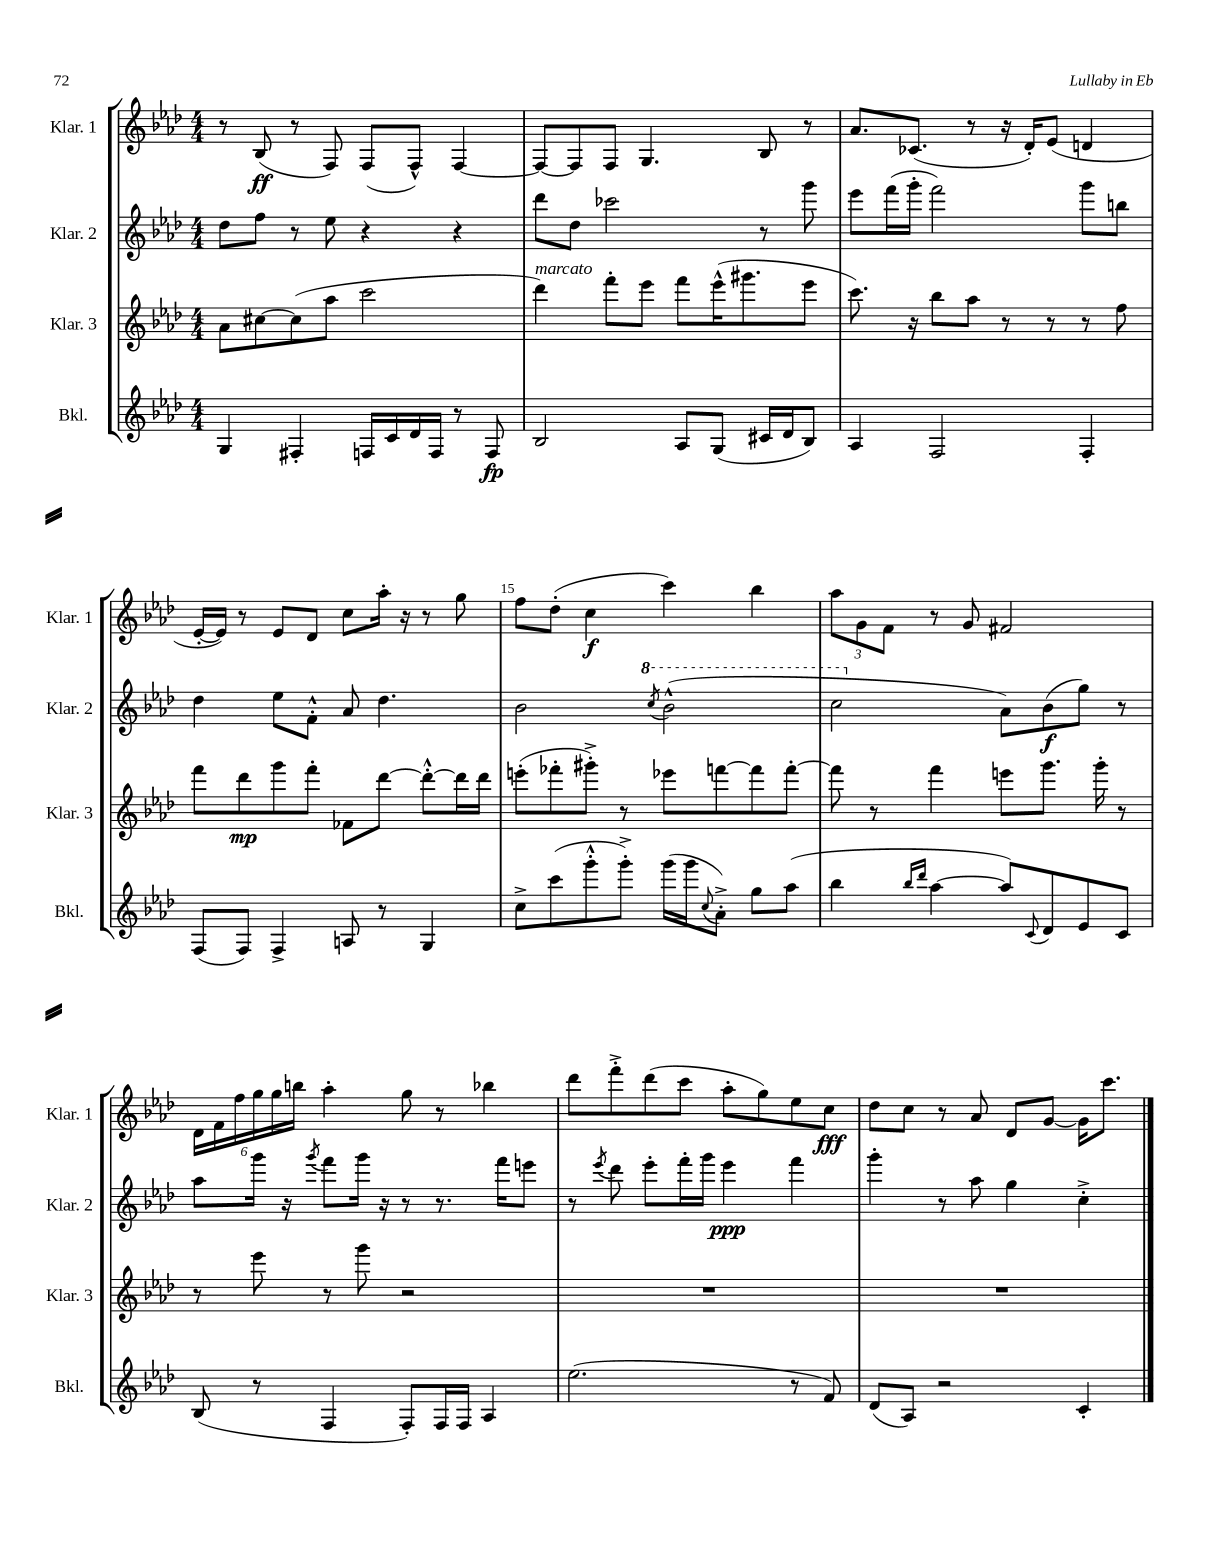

**kern	**kern	**kern	**kern
*staff4	*staff3	*staff2	*staff1
*clefG2	*clefG2	*clefG2	*clefG2
*k[b-e-a-d-]	*k[b-e-a-d-]	*k[b-e-a-d-]	*k[b-e-a-d-]
*M4/4	*M4/4	*M4/4	*M4/4
4G	8a-	8dd-	8r
.	[8cc#	8ff	(8B-
4F#'	(8cc#]	8r	8r
.	8aa-	8ee-	8F)
16F	2ccc	4r	(8F
16c	.	.	.
16d-	.	.	8F^^)
16F	.	.	.
8r	.	4r	[4F
8F	.	.	.
=	=	=	=
2B-	4ddd-)	8ddd-	8F_
.	.	8dd-	8F]
.	8fff'	2ccc-	8F
.	8eee-	.	4.G
8A-	8fff	.	.
(8G	(16eee-^^	.	.
.	8.ggg#	.	.
16c#	.	8r	8B-
16d-	.	.	.
8B-)	8eee-	8ggg	8r
=	=	=	=
4A-	8.ccc)	8eee-	8.a-
.	.	(16fff	.
.	16r	16ggg'	(8.c-
2F	8bb-	2fff)	.
.	8aa-	.	8r
.	8r	.	16r
.	.	.	16d-')
.	8r	.	(8e-
4F'	8r	8ggg	4d
.	8ff	8bb	.
=	=	=	=
(8F	8fff	4dd-	[16e-'
.	.	.	16e-])
8F)	8ddd-	.	8r
4F^	8ggg	8ee-	8e-
.	8fff'	8f'^^	8d-
8A	8f-	8a-	8cc
8r	[8ddd-	4.dd-	16aa-'
.	.	.	16r
4G	8ddd-'^^_	.	8r
.	16ddd-]	.	8gg
.	16ddd-	.	.
=	=	=	=
8cc^	(8eee'	2b-	8ff
(8ccc	8fff-'	.	(8dd-'
8ggg'^^	8ggg#'^)	.	4cc
8ggg'^)	8r	.	.
.	.	8qccc	.
(16ggg	8eee-	(2bb-^^	4ccc)
16ggg	.	.	.
8qqcc	.	.	.
8a-'^)	[8fff	.	.
8gg	8fff]	.	4bb-
(8aa-	[8fff'	.	.
=	=	=	=
4bb-	8fff]	2ccc	12aa-
.	.	.	12g
.	8r	.	.
.	.	.	12f
16qqbb-	.	.	.
16qqddd-	.	.	.
[4aa-	4fff	.	8r
.	.	.	8g
8aa-])	8eee	8a-)	2f#
8qqc	.	.	.
8d-	8.ggg	(8b-	.
8e-	.	8gg)	.
.	16ggg'	.	.
8c	8r	8r	.
=	=	=	=
(8B-	8r	8aa-	24d-
.	.	.	24f
.	.	.	24ff
8r	8eee-	16ggg	24gg
.	.	.	24gg
.	.	16r	.
.	.	.	24bb
.	.	8qggg	.
4F	8r	8fff	4aa-'
.	8ggg	16ggg	.
.	.	16r	.
8F')	2r	8r	8gg
16F	.	8.r	8r
16F	.	.	.
4A-	.	.	4bb-
.	.	16fff	.
.	.	8eee	.
=	=	=	=
(2.ee-	1r	8r	8ddd-
.	.	8qeee-	.
.	.	8ddd-	8fff'^
.	.	8eee-'	(8ddd-
.	.	16fff'	8ccc
.	.	16ggg	.
.	.	4eee-	8aa-'
.	.	.	8gg)
8r	.	4fff	8ee-
8f)	.	.	8cc
=	=	=	=
(8d-	1r	4ggg'	8dd-
8A-)	.	.	8cc
2r	.	8r	8r
.	.	8aa-	8a-
.	.	4gg	8d-
.	.	.	[8g
4c'	.	4cc'^	16g]
.	.	.	8.ccc
==	==	==	==
*-	*-	*-	*-
